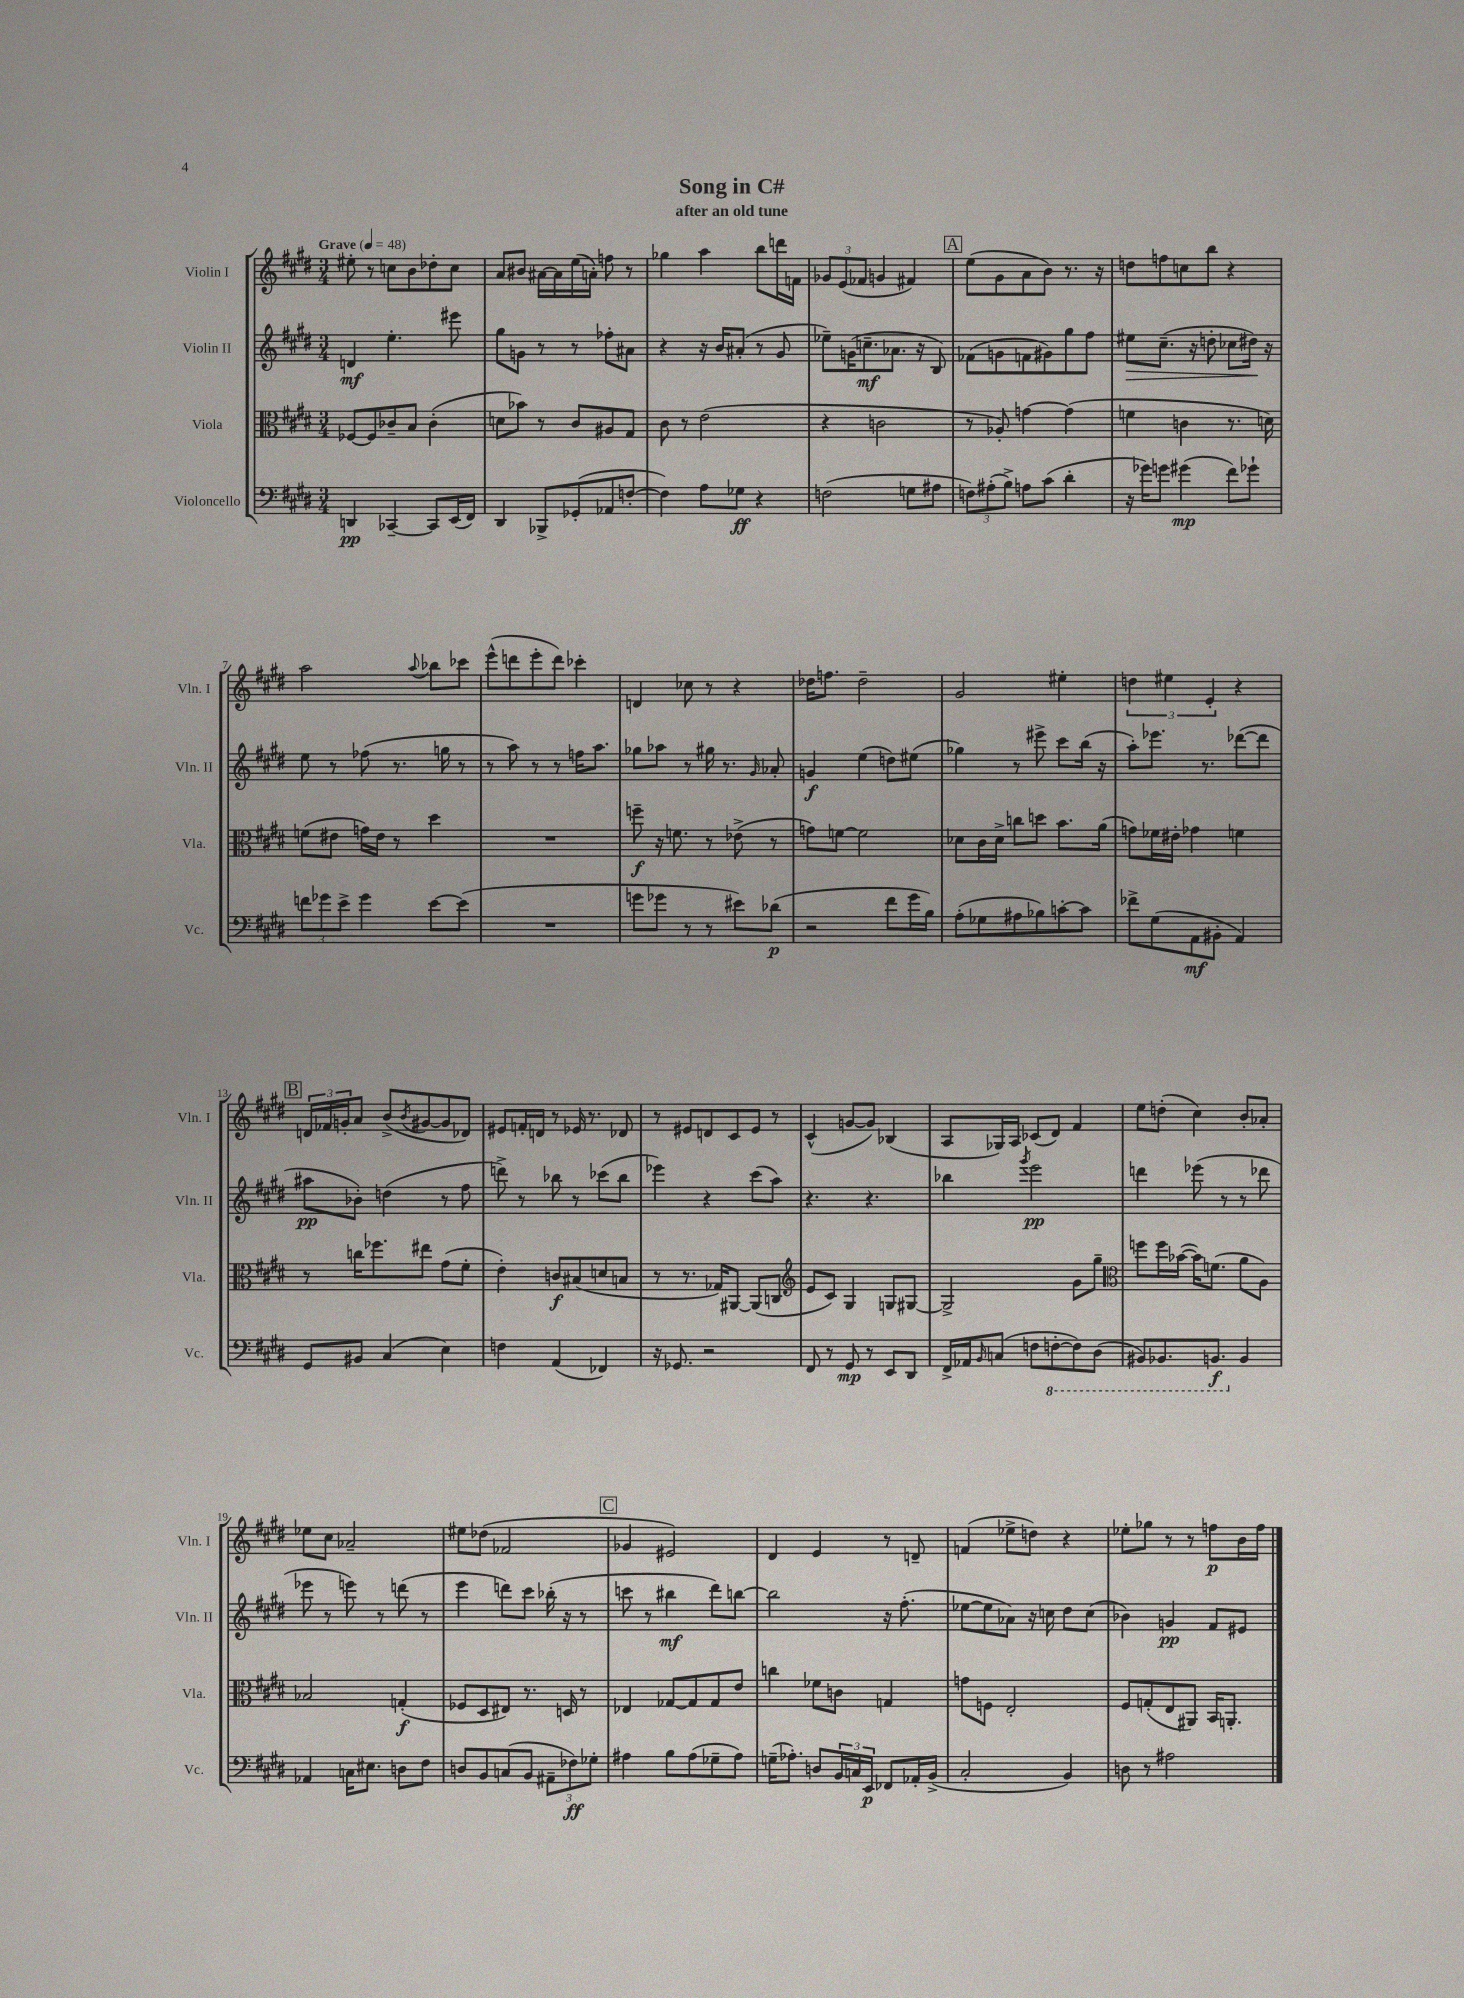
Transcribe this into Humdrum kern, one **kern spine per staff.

**kern	**kern	**kern	**kern
*staff4	*staff3	*staff2	*staff1
*clefF4	*clefC3	*clefG2	*clefG2
*k[f#c#g#d#]	*k[f#c#g#d#]	*k[f#c#g#d#]	*k[f#c#g#d#]
*M3/4	*M3/4	*M3/4	*M3/4
*MM48	*MM48	*MM48	*MM48
4DD/	[8F-/L	4d/	8ee#'\
.	8F-/]	.	8r
[4CC-~/	8c-~/	4.ee'\	8cc\L
.	8B/J	.	8b\
8CC-/]L	(4c-'\	.	8dd-'\
(16EE/L	.	8eee#\	8cc\J
16FF#/JJ)	.	.	.
=	=	=	=
4DD#/	8d\L	8gg#\L	8a/L
.	8b-\J)	8g\J	8b#/J
8BBB-^/L	8r	8r	[16a#\LL
.	.	.	16a#\]
(8GG-'/	8c#/L	8r	(16ee\
.	.	.	16a'\JJ)
8AA-/	8A#/	8ff-'\L	8ff\
[8F'/J	8G#/J	8a#\J	8r
=	=	=	=
4F\])	8c#\	4r	4gg-\
.	8r	.	.
8A\L	(2e\	16r	4aa\
.	.	16b/LK	.
8G-\J	.	(8a#'/J	.
4r	.	8r	8bb\L
.	.	8g#/	16ddd\L
.	.	.	16f\JJ
=	=	=	=
(2F\	4r	8ee-~\L)	12g-/L
.	.	.	(12e/
.	.	(16g\K	.
.	.	.	12f-/J
.	.	8.cc~\	.
.	2c\	.	4g/
.	.	8.a-\J	.
8G\L	.	.	4f#/)
.	.	16r	.
8A#\J	.	8B/)	.
=	=	=	=
12F\L)	8r	(8f-\L	(8ee\L
(12A#'\	.	.	.
.	8A-'/)	8g\	8g#\
12B^\J)	.	.	.
8A\L	[4g\	8f\	8a\
(8c#\J	.	8g#\)	8b\J)
4d#'\	(4g\]	8gg#\	8.r
.	.	8ff#\J	.
.	.	.	16r
=	=	=	=
16r	4f\	8ee#\L	8dd\L
16g-\LK)	.	.	.
8g\J	.	(8.cc#~\J	8ff\
(4g#\	4c\	.	8cc\
.	.	16r	.
.	.	8dd'\	8bb\J
8f#\L)	8.r	8cc-\L	4r
8g-`\J	.	16dd#\Jk)	.
.	16d\)	16r	.
=	=	=	=
12f\L	(8f\L	8ee\	2aa\
12g-\	.	.	.
.	8e#\J	8r	.
12e^\J	.	.	.
4g-\	16g\LL)	(8ff-\	.
.	16e#\JJ	.	.
.	8r	8.r	.
.	.	.	8qqaa/
[8e\L	4dd#\	.	8bb-\L
.	.	16gg\	.
(8e\]J	.	8r	8ccc-\J
=	=	=	=
2.r	2.r	8r	(8eee^^\L
.	.	8aa\)	8ddd\
.	.	8r	8eee'\
.	.	8r	8ddd\J)
.	.	16ff\LK	4ccc-'\
.	.	8.aa\J	.
=	=	=	=
8g\L	8ff~\	8gg-\L	4d/
8g-\J	16r	8aa-\J	.
.	8.f\	.	.
8r	.	8r	8cc-\
8r	8r	16gg#\	8r
.	.	8.r	.
8e#\L)	(8e-^\	.	4r
.	.	16qqg#/	.
(8d-\J	8r	8a-'/	.
=	=	=	=
2r	8g\L)	4g/	16dd-\LK
.	.	.	8.ff\J
.	[8f\J	.	.
.	2f\]	(4ee\	2dd-~\
8f#\L	.	8dd\L)	.
16g#\L	.	(8ee#\J	.
16B\JJ)	.	.	.
=	=	=	=
(8A'\L	8d-\L	4gg-\)	2g#/
8G-\	16c#\L	.	.
.	16d-^\JJ	.	.
8A#\	8cc\L	8r	.
8B-\)	8dd\J	8eee#^\	.
[8c'\	8.b\L	8ccc#\L	4ee#'\
8c\]J	.	(16bb\Jk	.
.	(16a\Jk	16r	.
=	=	=	=
8f-^\L	8g\L)	8aa'\L)	6dd\
(8G#\	16f-\L	8.eee-\J	.
.	.	.	6ee#\
.	16e#'\JJ	.	.
8AA\	4g-\	.	.
.	.	8.r	.
.	.	.	6e'/
8BB#'\J	.	.	.
4AA/)	4f\	([8ddd-\L	4r
.	.	8ddd-\]J	.
=	=	=	=
8GG#/L	8r	8aa#\L	24d/LL
.	.	.	24f-/
.	.	.	24g'/J
8BB#/J	16cc\LK	8b-'\J)	8a/J
.	8.ff-\	.	.
(4C#/	.	(4dd\	(8b^/L
.	.	.	8qb/
.	8ee#\J	.	[8g#/
4E\)	(8g#\L	8r	8g#/]
.	8f#'\J	8ff#\	8d-/J)
=	=	=	=
4F\	4e'\)	8ddd^\)	8e#/L
.	.	8r	16f'/L
.	.	.	16d/JJ
(4AA/	8c/L	8bb-\	8r
.	(8B#/	8r	16e-/
.	.	.	8.r
4FF-/)	8d/	(8ccc-\L	.
.	8B/J	8bb-\J	8d-/
=	=	=	=
16r	8r	4eee-\)	8r
8.GG-/	.	.	.
.	8.r	.	8e#/L
2r	.	4r	8d/
.	16G-/LK)	.	.
.	[8AA#/J	.	8c#/
.	(8AA#/]L	(8ccc#\L	8e#/J
.	8C/J	8aa\J)	8r
=	=	=	=
*	*clefG2	*	*
8FF#/	8e/L	4.r	(4c#^^/
8r	8c#/J)	.	.
8GG#/	4G#/	.	[8g/L
8r	.	4.r	8g/]J)
8EE/L	8G/L	.	(4B-/
8DD#/J	[8G#/J	.	.
=	=	=	=
16FF#^/LL	2G#^/]	4bb-\	8A/L
16AA-/J	.	.	.
16qqBB/	.	.	.
(8C/J	.	.	16G-/L)
.	.	.	16A/JJ
.	.	8qggg#/	.
8F\L	.	2eee\	(8c-/L
[8FF'\	.	.	8d#/J)
8FF\])	8g#\L	.	4f#/
(8DD#\J	8gg#~\J	.	.
=	=	=	=
*	*clefC3	*	*
8BBB#/L)	8ff\L	4ddd\	8ee\L
8.BBB-/	16ff\L	.	(8dd'\J
.	([16b-\JJ	.	.
.	16b-\]LK)	(8eee-\	4cc#\)
8.BBB/J	(8.f\J	.	.
.	.	8r	.
4BB/	8a\L	8r	8b'/L
.	8A\J)	8ddd-\	8a-'/J
=	=	=	=
4AA-/	2B-/	8eee-\	8ee-\L
.	.	8r	8cc#\J
16C\LK	.	8eee\)	2a-~/
8.E#\J	.	.	.
.	.	8r	.
8D\L	(4G'/	(8ddd\	.
8F#\J	.	8r	.
=	=	=	=
8D/L	8F-/L	4eee\	8ee#\L
8BB/	8D#/	.	(8dd-\J
(8C/	8E#/J)	8ddd\L)	2f-/
8BB/J	8.r	8ccc#\J	.
12AA#~\L	.	(16bb-'\	.
.	16D/	16r	.
12F-\)	.	.	.
.	8r	8r	.
12G-'\J	.	.	.
=	=	=	=
4A#\	4E-/	8ccc\	4g-/
.	.	8r	.
8B\L	[8G-/L	4bb#\	2e#/)
(8A#\	8G-/]	.	.
8G-~\	8G-/	8ddd#\L)	.
8A#\J)	8e/J	[8bb\J	.
=	=	=	=
(16G~\LK	4cc\	2bb\]	4d#/
8.A-'\J)	.	.	.
8D/L	8f-\L	.	4e/
24BB/L	8c\J	.	.
24C/	.	.	.
24EE/JJ	.	.	.
8FF-/L	4G/	16r	8r
.	.	(8.ff#'\	.
16AA-'/L	.	.	8d~/
(16BB^/JJ	.	.	.
=	=	=	=
2C#'/	8g\L	[8ee-\L	(4f/
.	8F\J	8ee-\]	.
.	2E'/	8a-\J)	8ee-^\L
.	.	16r	8dd\J)
.	.	16cc\	.
4BB/)	.	8dd#\L	4r
.	.	(8cc\J	.
=	=	=	=
8D\	8F#/L	4b-\)	8ee-'\L
8r	(8G'/	.	8gg-\J
2A#\	8E/	4g/	8r
.	8AA#/J)	.	8r
.	16BB/LK	8f#/L	8ff\L
.	8.AA'/J	.	.
.	.	8e#/J	16b\L
.	.	.	16ff\JJ
==	==	==	==
*-	*-	*-	*-
